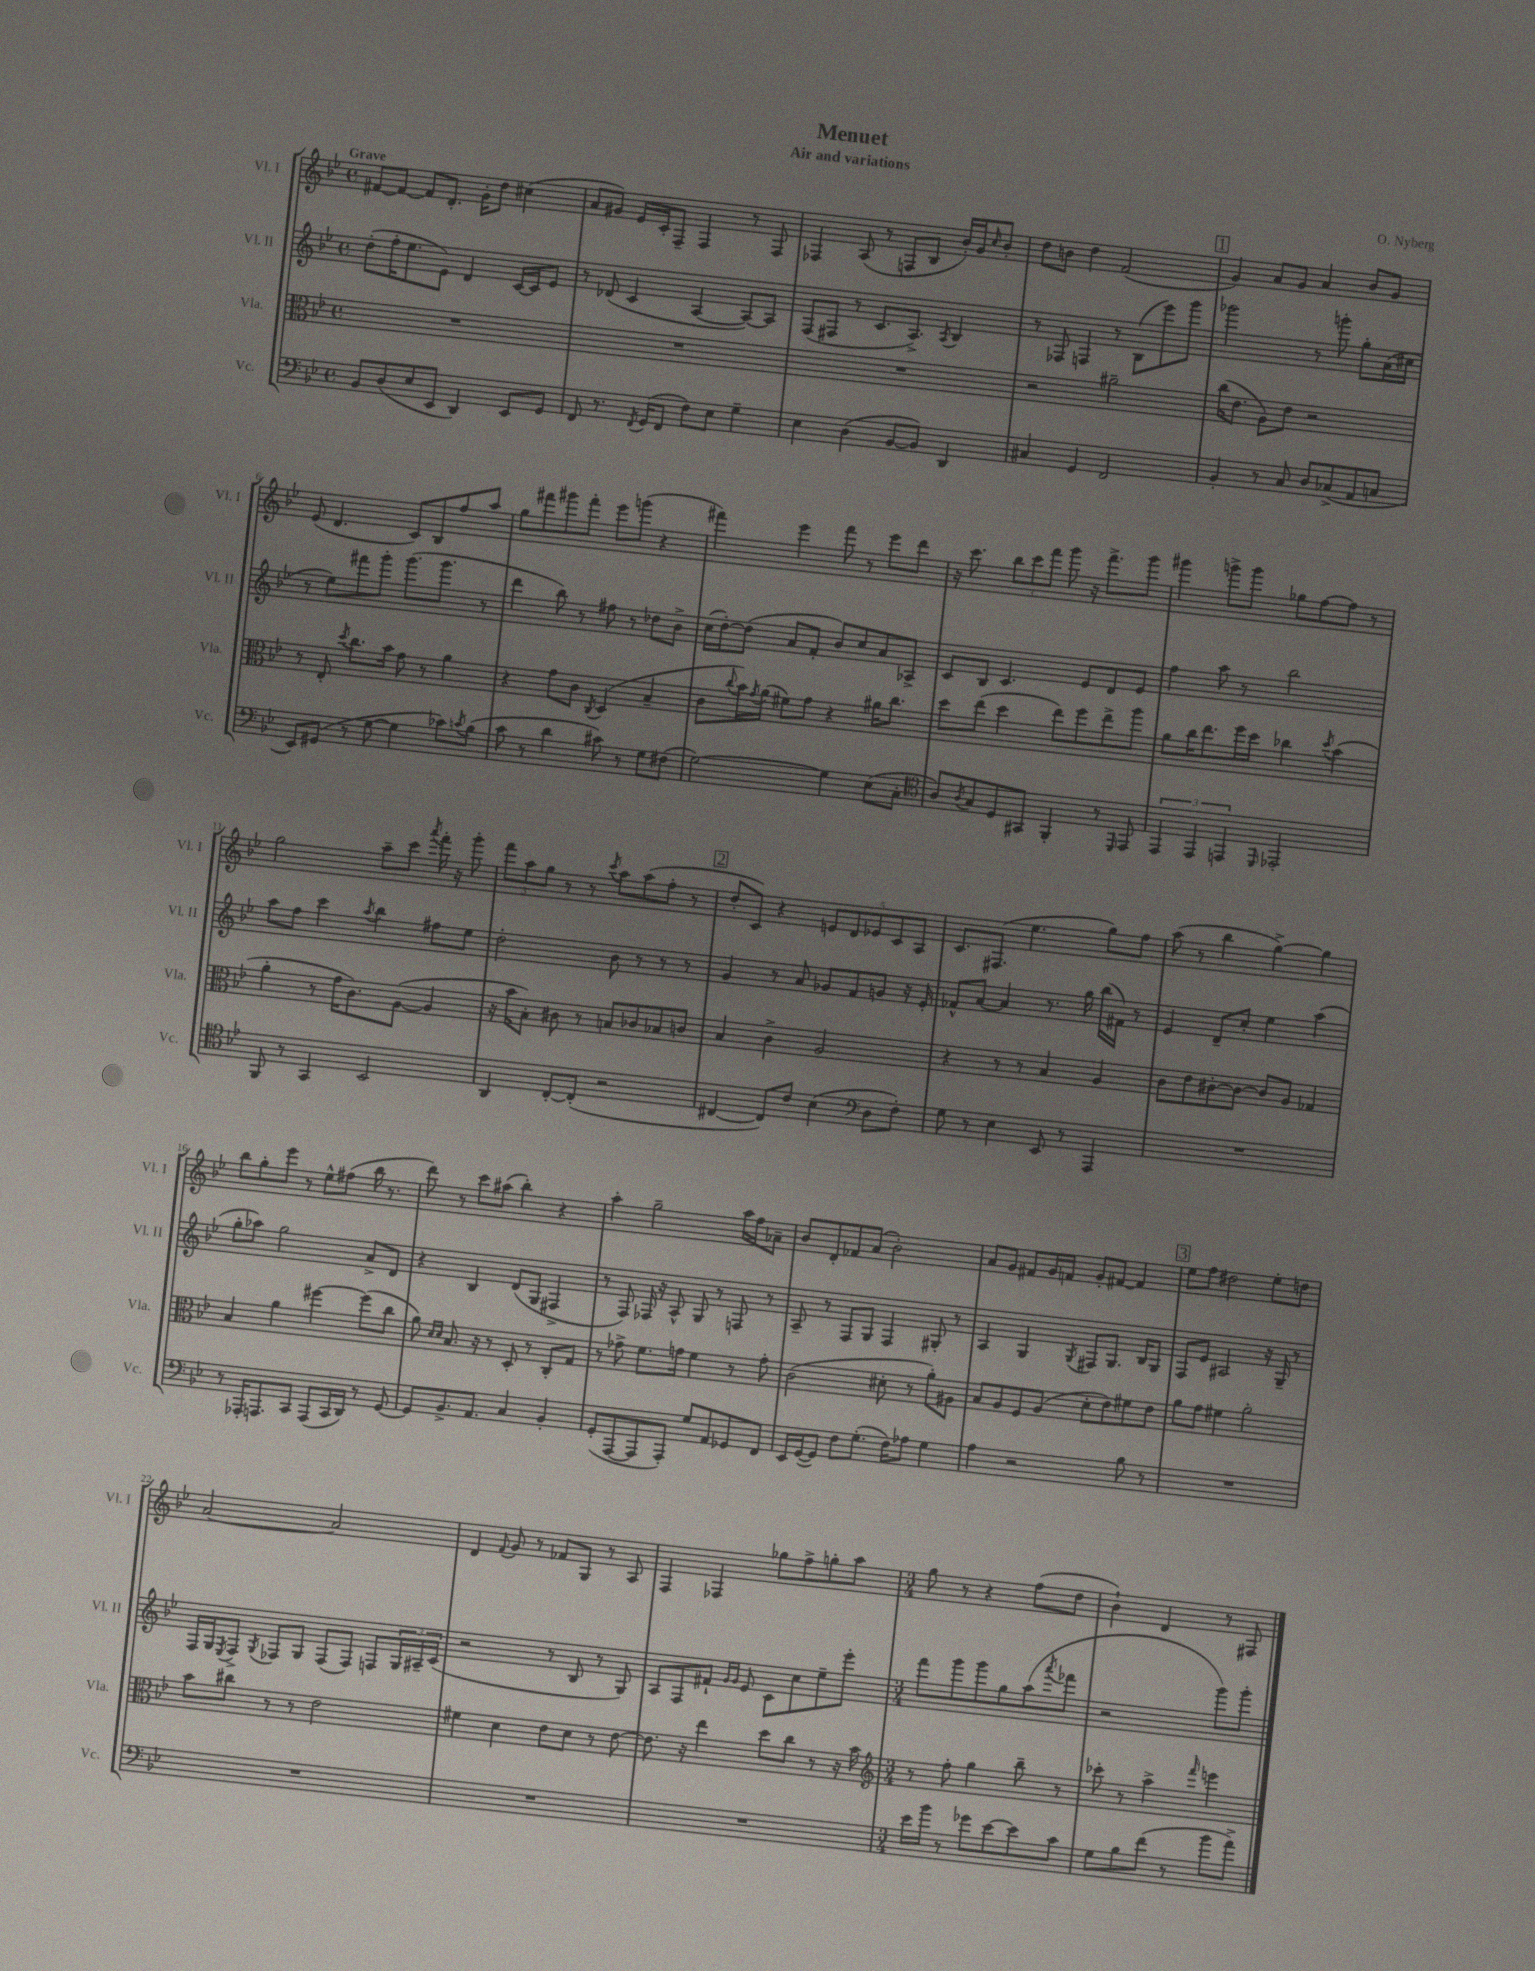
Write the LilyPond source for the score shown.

\header { title = "Menuet" composer = "O. Nyberg" subtitle = "Air and variations" }
<<
\new StaffGroup <<
\new Staff = "s0" \with { instrumentName = "Vl. I" shortInstrumentName = "Vl. I" } {
    \clef treble \key bes \major \defaultTimeSignature \time 4/4 \tempo "Grave"
    fis'8~ fis'8~ fis'8 d'8.-. g'16-. d''8 cis''4( |
    a'8 gis'8) ees'16 c'16-. f8-- f4 r8 f8 |
    fes4 a8( r8 f8 bes8 bes'16-.) g'16 \grace { c''16 } bes'8-. |
    d''8 b'8 d''4 f'2( |
    \mark \markup { \box "1" } g'4) a'8 g'8 a'4 bes'8 g'8 |
    ees'8( d'4. c'8) bes8 f''8 a''8 |
    g''8 fis'''8 gis'''8 fis'''8-. ees'''8 g'''8( r4 |
    fis'''4) ees'''4 fis'''8 r8 ees'''8 d'''8 |
    r16 c'''8. \tuplet 3/2 { bes''8 c'''8 f'''8 } g'''8 r16 f'''8.-> g'''8 |
    gis'''4 g'''8-> g'''8 ges''8 f''8~ f''8 r8 |
    g''2 a''8-- c'''8 \acciaccatura { a'''8 } f'''16-. r16 g'''8-. |
    \tuplet 3/2 { f'''8 a''8 g''8 } r8 r8 \acciaccatura { c'''8 } a''8 a''8( f''8-. r8 |
    \mark \markup { \box "2" } d''8-. c'8) r4 \tuplet 5/4 { e'8 d'8 ees'8 c'8 a8 } |
    c'8. fis8.( ees''4. g''8) f''8 |
    a''8( r8 bes''4 g''4~->) g''4 |
    bes''8 g''8-. ees'''8 r8 ees''8-^ fis''8( bes''16 r8. |
    d'''8) r8 c'''8 ais''8( bes''4-.) r4 |
    a''4-. g''2-- a''16 f''16 aes'8-- |
    bes'8 d'8-. fes'8 a'8( bes'2-.) |
    a'8 g'8 fis'8 g'16 f'16 g'8-. fis'8~ fis'4 |
    \mark \markup { \box "3" } ees''8 f''8 dis''2 ees''8-. d''8 |
    a'2~ a'2 |
    d'4 \appoggiatura { f'8 } g'8 r8 fes'8 g8 r8 a8 |
    f4 fes4 ges''8 f''8-> g''8-. a''8 |
    \numericTimeSignature \time 3/4 g''8 r8 r4 f''8( d''8 |
    bes'4-!) d'4 r8 fis8 \bar "|." |
}
\new Staff = "s1" \with { instrumentName = "Vl. II" shortInstrumentName = "Vl. II" } {
    \clef treble \key bes \major \defaultTimeSignature \time 4/4
    d''8-.( f''16-. ees''8. ees'8) d'4 c'16~ c'16 ees'8 |
    r8 des'8( c'4 a4~ a8~) a8 |
    f8( fis8 r8 c'8. a8.->) \acciaccatura { a8 } bes4 |
    r8 fes8 f4 r8 bes8( ees'''8) g'''8 |
    \mark \markup { \box "1" } ges'''2 r8 g'''8-. g''8-. a'16( cis''16 |
    r8 ees''8) fis'''8 g'''8-. g'''8.( g'''8. r8 |
    d'''4 bes''8) r8 fis''8 r8 des''8 bes'8-> |
    c''16( d''16~-.) d''8( a'8 f'8-. bes'8) c''8 a'8 aes8-> |
    c'8 bes8 c'4. ees'8 d'8 ees'8 |
    f''4 a''8 r8 bes''2 |
    a''8 f''8 c'''4 \acciaccatura { a''8 } bes''4 fis''8 ees''8 |
    d''2-. bes'8 r8 r8 r8 |
    \mark \markup { \box "2" } g'4 r8 a'8 ges'8 f'8 g'8 r16 ees'16-. |
    fes'8-^ a'8~ a'4 r8. g''16 bes''16( fis'16) r8 |
    ees'4 d'8-- c''8-. ees''4 a''4( |
    g''8-. aes''8) g''2 a'8-> d'8 |
    r4 bes4 d'8( g8 fis4-> |
    r8 f8) fes16 r16 a8-^ g8 r8 f8 r8 |
    a8-- r8 f8 g8 f4 gis8-. r8 |
    a4 g4 \acciaccatura { g8 } fis8 g8. bes16 g8 |
    \mark \markup { \box "3" } f8 ees'8 ais2 r16 g16-- r8 |
    f16 g16 \acciaccatura { ees8 } f8-> \acciaccatura { g8 } fes8 g8 fes8( fes8) f8 \tuplet 3/2 { g16 ais16-- c'16( } |
    r2 r8 bes8 r8 g8) |
    a8 f8 fis'8-! \grace { g'16 g'16 } ees'8 c'8 c''8 ees''8-- ees'''8-. |
    \numericTimeSignature \time 3/4 f'''8 g'''8 g'''8 g''8 a''8( \acciaccatura { a'''8 } fes'''8 |
    r2 g'''8) g'''8-. \bar "|." |
}
\new Staff = "s2" \with { instrumentName = "Vla." shortInstrumentName = "Vla." } {
    \clef alto \key bes \major \defaultTimeSignature \time 4/4
    R1 |
    R1 |
    R1 |
    r2 ais'2-- |
    \mark \markup { \box "1" } c''16( ees'8. a8) ees'8 r2 |
    r8 ees8-. \acciaccatura { d''8 } c''8. bes'16 g'8 r8 a'4 |
    r4 g'8 c'8 \acciaccatura { c8 } d4( bes4-- |
    c'8 \appoggiatura { c''8 } bes'16) \acciaccatura { g'8 } a'16( fis'8) g'8 r4 ais'16 c''8. |
    d''8 ees''8( d''4 ees''8) f''8 ees''8-> a''8 |
    a'8 c''16 ees''8. f''16 d''16 ces''4 \acciaccatura { d''8 } bes'4( |
    a'4-. r8 g'16 c'8.) a8~( a4 |
    r16 bes'16 bes8-.) cis'8 r8 b8 ces'8 bes8 c'8 |
    \mark \markup { \box "2" } bes4 c'4-> a2 |
    r4 r8 r8 bes4 a4 |
    c'8 ees'8 cis'8~-. cis'8~ cis'8 a8 ges4 |
    bes4 a'4 fis''4~ fis''8( c''8 |
    a'8) \grace { d'16 d'16 } bes8. r16 r8 d8-. r8 c8-. g8 |
    r8 ges'8-> f'8. g'16 f'4 r8 g'8-. |
    c'2( dis'8-. r8 a'8-.) ais8 |
    bes8 a8 f8 a8( d'8-. ees'8) fis'8 ees'8 |
    \mark \markup { \box "3" } a'8 g'8 fis'4 a'2-. |
    bes'8 cis''8 r8 r8 ees'2 |
    fis'4 d'4 ees'8 d'8 r8 ees'8~ |
    ees'8. r16 ees''4 d''8 c''8 r8 r16 bes'16 |
    \numericTimeSignature \time 3/4 \clef treble r8 f''8-. g''4 bes''8-- r8 |
    ces'''8-. r8 a''4-> \grace { f'''16 } e'''4 \bar "|." |
}
\new Staff = "s3" \with { instrumentName = "Vc." shortInstrumentName = "Vc." } {
    \clef bass \key bes \major \defaultTimeSignature \time 4/4
    bes,8 d8( ees8 ees,8 d,4) ees,8 g,8 |
    f,8 r8. \acciaccatura { f,8 } g,16( f,8 f8) ees8 g4-- |
    ees4 d4( bes,8~ bes,8) d,4 |
    cis4 g,4 f,2 |
    \mark \markup { \box "1" } bes,4-. r8 c8 d8 ces8->( a,8 c8 |
    ees,8) gis,8( r8 g8~ g4 ces'8) \acciaccatura { c'8 } bes8( |
    c'8 r8 d'4 cis'8) r8 g8 fis8( |
    g2~) g4 ees8( c8-. |
    \clef tenor a8) \acciaccatura { a8 } g8 d8 gis,8 f,4-. r8 \grace { d,16 } ees,8 |
    \tuplet 3/2 { ees,4 ees,4 e,4 } \grace { d,16 } ees,2-. |
    f,8 r8 g,4 bes,2 |
    a,4 c8~-. c8-.( r2 |
    \mark \markup { \box "2" } cis4~ cis8) c'8 bes4( \clef bass d8 f8-.) |
    g8 r8 ees4 ees,8 r8 a,,4 |
    R1 |
    r8 aes,,16-. a,,8. c,8 a,,8( c,16 d,16) r8 g,8~ |
    g,8 bes,8.-> a,8. c4 bes,4-. |
    g,8-.( a,,8~ a,,8 a,,8-.) g8 a,8 ges,8 f,8 |
    ees,16 g,16~( g,8) f8 g8.-.( f16) aes8 g4 |
    a4 r2 bes8 r8 |
    \mark \markup { \box "3" } R1 |
    R1 |
    R1 |
    R1 |
    \numericTimeSignature \time 3/4 ees'16 bes'16 r8 ges'8 ees'8~ ees'8 c'8 |
    g8 bes8 f'8( r8 bes'8 a'8->) \bar "|." |
}
>>
>>
